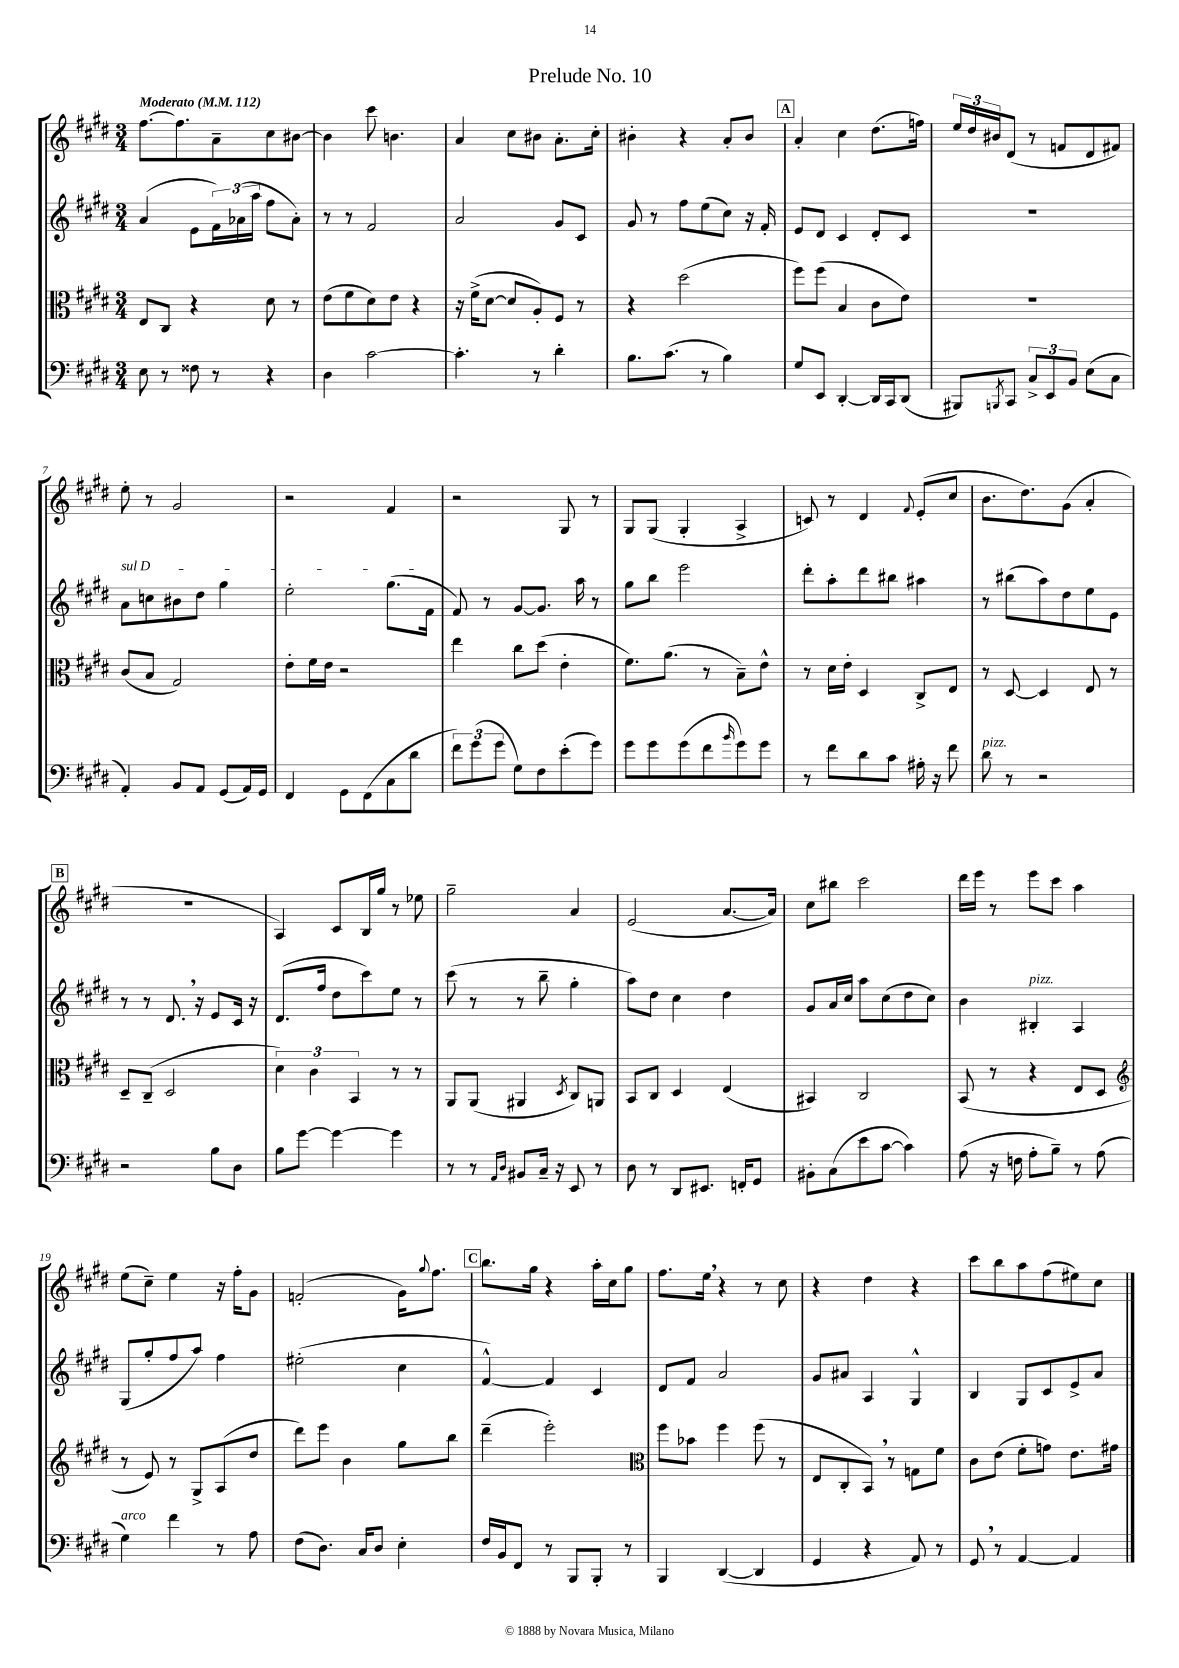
\header { title = "Prelude No. 10" }
<<
\new StaffGroup <<
\new Staff = "s0" {
    \clef treble \key e \major \numericTimeSignature \time 3/4 \tempo "Moderato" 4 = 112
    fis''8.~ fis''8. a'8-- cis''8 bis'8~ |
    bis'4 cis'''8 b'4. |
    a'4 cis''8 bis'8 a'8.-. cis''16-. |
    bis'4-. r4 a'8-. bis'8 |
    \mark \markup { \box "A" } a'4-. cis''4 dis''8.( f''16) |
    \tuplet 3/2 { e''16 dis''16 bis'16 } dis'8( r8 f'8 dis'8 fis'8) |
    e''8-. r8 gis'2 |
    r2 fis'4 |
    r2 gis8 r8 |
    gis8 gis8( gis4-. a4-> |
    c'8) r8 dis'4 \appoggiatura { fis'8 } e'8-.( cis''8 |
    b'8. dis''8.) gis'8( a'4-. |
    \mark \markup { \box "B" } R2. |
    a4) cis'8 b16 gis''16 r8 ees''8 |
    gis''2-- a'4 |
    e'2( a'8.~ a'16) |
    cis''8 bis''8 cis'''2 |
    dis'''16 e'''16 r8 e'''8 cis'''8 a''4 |
    e''8( cis''8--) e''4 r16 fis''16-. gis'8 |
    f'2-.( gis'16) \appoggiatura { gis''8 } fis''8. |
    \mark \markup { \box "C" } b''8. gis''16 r4 a''16-. cis''16 gis''8 |
    fis''8. e''16 \breathe r4 r8 cis''8 |
    r4 dis''4 r4 |
    cis'''8 b''8 a''8 fis''8( eis''8) cis''8 \bar "|." |
}
\new Staff = "s1" {
    \clef treble \key e \major \numericTimeSignature \time 3/4
    a'4( e'8 \tuplet 3/2 { fis'16) aes'16( a''16 } fis''8 aes'8-.) |
    r8 r8 fis'2 |
    a'2 gis'8 cis'8 |
    gis'8 r8 fis''8 e''8( cis''8) r16 fis'16-. |
    \mark \markup { \box "A" } e'8 dis'8 cis'4 dis'8-. cis'8 |
    R2. |
    \once \override TextSpanner.bound-details.left.text = \markup { \italic "sul D" } a'8\startTextSpan c''8 bis'8 dis''8 gis''4 |
    e''2-. gis''8.( fis'16\stopTextSpan |
    fis'8) r8 gis'8~ gis'8. a''16 r8 |
    gis''8 b''8 e'''2 |
    dis'''8-. a''8-. dis'''8 bis''8 ais''4 |
    r8 bis''8( a''8) dis''8 e''8 e'8 |
    \mark \markup { \box "B" } r8 r8 dis'8. \breathe r16 e'8 cis'16 r16 |
    dis'8.( fis''16 dis''8 cis'''8) e''8 r8 |
    cis'''8( r8 r8 b''8-- gis''4-. |
    a''8) dis''8 cis''4 dis''4 |
    gis'8 a'16 cis''16 a''8 cis''8( dis''8 cis''8) |
    b'4 bis4-.^\markup { \italic "pizz." } a4 |
    gis8( gis''8-. fis''8 a''8) fis''4 |
    eis''2-.( cis''4 |
    \mark \markup { \box "C" } fis'4~-^) fis'4 cis'4 |
    dis'8 fis'8 a'2 |
    gis'8 ais'8 a4 gis4-^ |
    b4 gis8 cis'8 e'8-> a'8 \bar "|." |
}
\new Staff = "s2" {
    \clef alto \key e \major \numericTimeSignature \time 3/4
    e8 cis8 r4 dis'8 r8 |
    e'8( fis'8 dis'8) e'8 r4 |
    r16 fis'16->( dis'8~ dis'8 a8-.) fis8 r8 |
    r4 dis''2( |
    \mark \markup { \box "A" } fis''8) fis''8( b4 cis'8 e'8) |
    R2. |
    cis'8( b8 gis2) |
    e'8-. fis'16 e'16 r2 |
    e''4 cis''8 dis''8( e'4-. |
    fis'8.) a'8.( r8 b8--) e'8-^ |
    r8 dis'16 e'16-. dis4 cis8-> e8 |
    r8 dis8~ dis4 e8 r8 |
    \mark \markup { \box "B" } dis8-- cis8--( dis2 |
    \tuplet 3/2 { dis'4) cis'4 b,4 } r8 r8 |
    a,8 a,8( ais,4 \acciaccatura { dis8 } cis8) a,8 |
    b,8 cis8 dis4 e4( |
    bis,4) cis2 |
    b,8( r8 r4 e8 dis8 |
    \clef treble r8 e'8) r8 gis8-> a8( dis''8 |
    dis'''8) e'''8 b'4 gis''8 b''8 |
    \mark \markup { \box "C" } dis'''4--( e'''2-.) |
    \clef alto fis''8 bes'8 fis''4 fis''8( r8 |
    e8 cis8-. b,8) \breathe r8 g8 fis'8 |
    cis'8 e'8( fis'8-. g'8) e'8. gis'16 \bar "|." |
}
\new Staff = "s3" {
    \clef bass \key e \major \numericTimeSignature \time 3/4
    e8 r8 fisis8 r8 r4 |
    dis4 cis'2~ |
    cis'4.-. r8 dis'4-. |
    b8. cis'8.( r8 b4) |
    \mark \markup { \box "A" } gis8 e,8 dis,4~-. dis,16 cis,16 dis,8( |
    bis,,8) \acciaccatura { b,,8 } cis,8 \tuplet 3/2 { cis8-> e,8 b,8 } e8( cis8 |
    a,4-.) b,8 a,8 gis,8( a,16) gis,16 |
    fis,4 gis,8 fis,8( cis8 dis'8 |
    \tuplet 3/2 { fis'8) gis'8( gis'8 } gis8) fis8 e'8-.( gis'8) |
    gis'8 gis'8 gis'8( fis'8 \grace { b'16 } gis'8) gis'8 |
    r8 fis'8 dis'8 cis'8 ais16-. r16 fis'8 |
    dis'8^\markup { \italic "pizz." } r8 r2 |
    \mark \markup { \box "B" } r2 b8 dis8 |
    b8 gis'8~ gis'4~ gis'4 |
    r8 r8 \grace { a,16 dis16 } bis,8 cis16-- r16 e,8 r8 |
    dis8 r8 dis,8 eis,8. f,16-. gis,8 |
    bis,8-. cis8( e'8 cis'8~ cis'4) |
    a8( r16 f16 a8-. b8--) r8 a8( |
    gis4^\markup { \italic "arco" }) fis'4 r8 a8 |
    fis8( dis8.) cis16 dis8 e4-. |
    \mark \markup { \box "C" } fis16 b,16 fis,8 r8 b,,8 b,,8-. r8 |
    b,,4 dis,4~( dis,4 |
    gis,4 r4 a,8) r8 |
    gis,8 \breathe r8 a,4~ a,4 \bar "|." |
}
>>
>>
